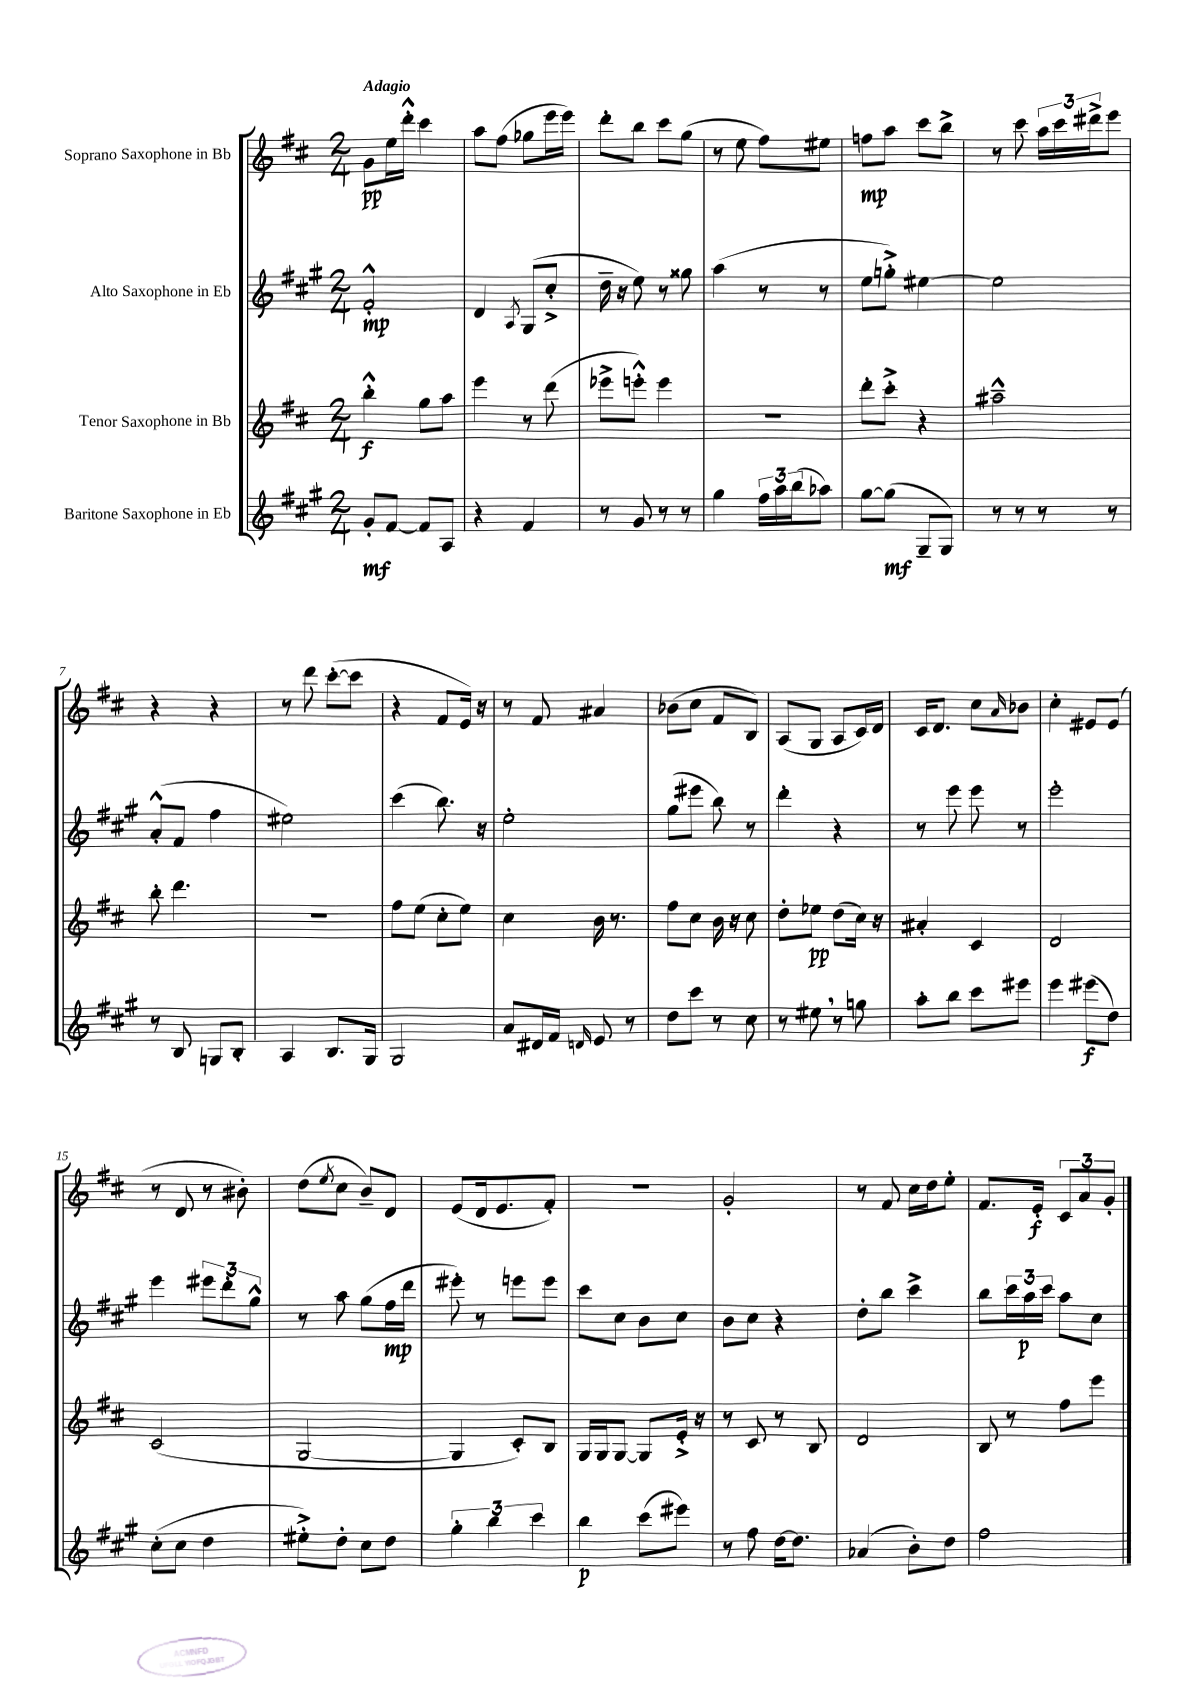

**kern	**kern	**kern	**kern
*staff4	*staff3	*staff2	*staff1
*clefG2	*clefG2	*clefG2	*clefG2
*k[f#c#g#]	*k[f#c#]	*k[f#c#g#]	*k[f#c#]
*M2/4	*M2/4	*M2/4	*M2/4
8g#'/L	4bb'^^\	2f#'^^/	8g\L
[8f#/J	.	.	16ee\L
.	.	.	16ddd'^^\JJ
8f#/]L	8gg\L	.	4ccc#\
8A/J	8aa\J	.	.
=	=	=	=
4r	4eee\	4d/	8aa\L
.	.	.	(8ff#\J
.	.	8qA/	.
4f#/	8r	(8G#/L	8gg-\L
.	(8ddd\	8cc#'^/J	16eee\L
.	.	.	16eee\JJ)
=	=	=	=
8r	8eee-^\L	16dd~\	8ddd'\L
.	.	16r	.
8g#/	8eee'^^\J)	8ee\)	8bb\J
8r	4eee\	8r	8ccc#\L
8r	.	8gg##\	(8gg\J
=	=	=	=
4gg#\	2r	(4aa\	8r
.	.	.	8ee\
24ff#\LL	.	8r	8ff#\L)
24aa\	.	.	.
(24bb\J	.	.	.
8aa-\J)	.	8r	8ee#\J
=	=	=	=
[8gg#\L	8ddd'\L	8ee\L	8ff\L
(8gg#\]J	8ccc#'^\J	8gg'^\J)	8aa\J
8G#~/L	4r	[4ee#\	8ccc#\L
8G#/J)	.	.	8bb^\J
=	=	=	=
8r	2aa#~^^\	2ee#\]	8r
8r	.	.	8ccc#\
8r	.	.	24aa\LL
.	.	.	24ccc#\
.	.	.	24ddd#^\J
8r	.	.	8eee\J
=	=	=	=
8r	8bb'\	(8a'^^/L	4r
8B/	4.ddd\	8f#/J	.
8G/L	.	4ff#\	4r
8B'/J	.	.	.
=	=	=	=
4A/	2r	2ee#\)	8r
.	.	.	8ddd\
8.B/L	.	.	([8ccc#'\L
.	.	.	8ccc#\]J
16G#/Jk	.	.	.
=	=	=	=
2G#/	8ff#\L	(4ccc#\	4r
.	(8ee\J	.	.
.	8cc#'\L	8.bb\)	8f#/L
.	8ee\J)	.	16e/Jk)
.	.	16r	16r
=	=	=	=
8a/L	4cc#\	2ee'\	8r
16d#/L	.	.	8f#/
16f#/JJ	.	.	.
16qqd/	.	.	.
8e/	16b\	.	4a#/
.	8.r	.	.
8r	.	.	.
=	=	=	=
8dd\L	8ff#\L	(8gg#\L	(8b-\L
8ccc#\J	8cc#\J	8eee#\J	8cc#\J
8r	16b\	8bb\)	8f#/L
.	16r	.	.
8cc#\	8cc#\	8r	8B/J)
=	=	=	=
8r	8dd'\L	4ddd'\	(8A/L
8ee#\	8ee-\J	.	8G/J
8r	(8dd\L	4r	8A/L
8gg\	16cc#\Jk)	.	16c#/L)
.	16r	.	16d/JJ
=	=	=	=
8aa'\L	4a#'/	8r	16c#/LK
.	.	.	8.d/J
8bb\J	.	8eee\	.
8ccc#\L	4c#/	8eee\	8cc#\L
.	.	.	16qqa/
8eee#\J	.	8r	8b-\J
=	=	=	=
4eee\	2d/	2eee'\	4cc#'\
(8eee#\L	.	.	8e#/L
8dd\J)	.	.	(8e#/J
=	=	=	=
(8cc#'\L	(2c#/	4eee\	8r
8cc#\J	.	.	8d/
4dd\	.	12eee#\L	8r
.	.	12ddd'\	.
.	.	.	8b#'\)
.	.	12gg#^^\J	.
=	=	=	=
8ee#'^\L)	[2G/	8r	(8dd\L
.	.	.	8qee/
8dd'\J	.	8aa\	8cc#\J
8cc#\L	.	(8gg#\L	8b~/L)
8dd\J	.	16ff#\L	8d/J
.	.	16ddd\JJ	.
=	=	=	=
6gg#'\	4G/]	8eee#'\)	(8e/L
.	.	8r	16d/k
6bb\	.	.	.
.	.	.	8.e/
.	8c#'/L)	8eee\L	.
6ccc#\	.	.	.
.	8B/J	8eee\J	8f#'/J)
=	=	=	=
4bb\	16G/LL	8ccc#\L	2r
.	16G/J	.	.
.	[8G/J	8cc#\J	.
(8ccc#\L	8G/]L	8b\L	.
8eee#\J)	16e'^/Jk	8cc#\J	.
.	16r	.	.
=	=	=	=
8r	8r	8b\L	2g'/
8ff#\	8c#/	8cc#\J	.
[16dd\LK	8r	4r	.
8.dd\]J	.	.	.
.	8B/	.	.
=	=	=	=
(4a-/	2d/	8dd'\L	8r
.	.	8bb\J	8f#/
8b'\L)	.	4ccc#^\	16cc#\LL
.	.	.	16dd\J
8dd\J	.	.	8ee'\J
=	=	=	=
2ff#\	8B/	8bb\L	8.f#/L
.	8r	24ccc#\L	.
.	.	24aa\	.
.	.	.	16e'/Jk
.	.	24ccc#\JJ	.
.	8ff#\L	8aa\L	12c#/L
.	.	.	12a/
.	8eee\J	8cc#\J	.
.	.	.	12g'/J
==	==	==	==
*-	*-	*-	*-
